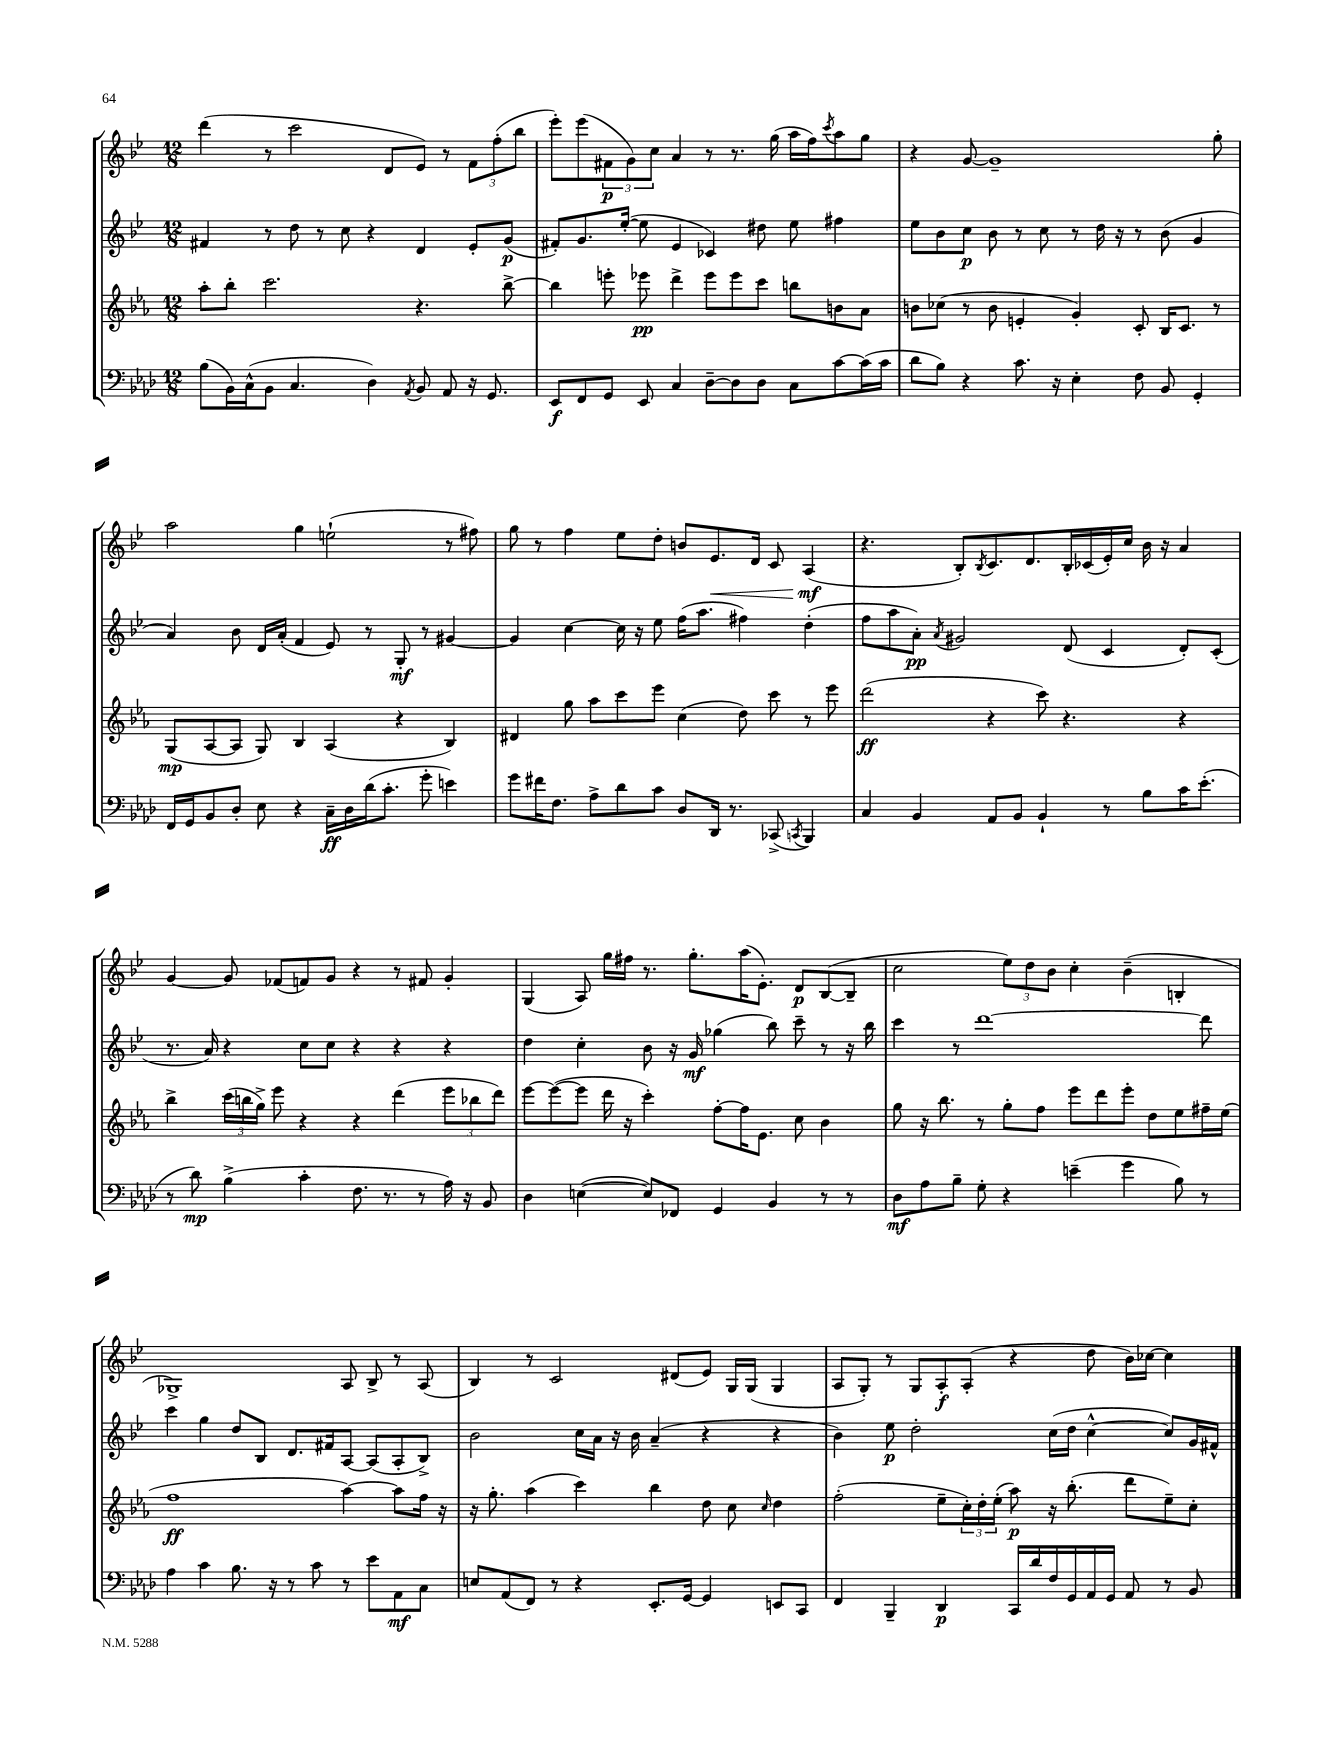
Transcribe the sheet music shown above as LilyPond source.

<<
\new StaffGroup <<
\new Staff = "s0" {
    \clef treble \key bes \major \numericTimeSignature \time 12/8
    d'''4( r8 c'''2 d'8 ees'8) r8 \tuplet 3/2 { f'8 f''8-.( bes''8 } |
    ees'''8-.) ees'''8( \tuplet 3/2 { fis'8\p g'8) c''8 } a'4 r8 r8. g''16( a''16 f''16) \acciaccatura { c'''8 } a''8 g''8 |
    r4 g'8~ g'1-- g''8-. |
    a''2 g''4 e''2-!( r8 fis''8) |
    g''8 r8 f''4 ees''8 d''8-. b'8 ees'8.\< d'16 c'8 a4\mf\!( |
    r4. bes8-.) \acciaccatura { bes8 } c'8. d'8. bes16-. ces'16( ees'16-.) c''16 bes'16 r16 a'4 |
    g'4~ g'8 fes'8( f'8) g'8 r4 r8 fis'8 g'4-. |
    g4( a8) g''16 fis''16 r8. g''8.-. a''16( ees'8.-.) d'8\p bes8~( bes8-- |
    c''2 \tuplet 3/2 { ees''8) d''8 bes'8 } c''4-. bes'4--( b4-. |
    ges1->) a8 bes8-> r8 a8( |
    bes4) r8 c'2 dis'8( ees'8) g16 g16( g4 |
    a8 g8-.) r8 g8 a8-.\f a8-.( r4 d''8 bes'16) ces''16~ ces''4 \bar "|." |
}
\new Staff = "s1" {
    \clef treble \key bes \major \numericTimeSignature \time 12/8
    fis'4 r8 d''8 r8 c''8 r4 d'4 ees'8-. g'8\p( |
    fis'8-.) g'8. ees''16~-.( ees''8 ees'4 ces'4) dis''8 ees''8 fis''4 |
    ees''8 bes'8 c''8\p bes'8 r8 c''8 r8 d''16 r16 r8 bes'8( g'4 |
    a'4) bes'8 d'16 a'16-.( f'4 ees'8) r8 g8-.\mf r8 gis'4~ |
    gis'4 c''4~ c''16 r16 ees''8 f''16( a''8. fis''4) d''4-.( |
    f''8 a''8 a'8-.\pp) \acciaccatura { a'8 } gis'2 d'8( c'4 d'8-.) c'8-.( |
    r8. a'16) r4 c''8 c''8 r4 r4 r4 |
    d''4 c''4-. bes'8 r16 g'16\mf ges''4( bes''8) c'''8-- r8 r16 bes''16 |
    c'''4 r8 d'''1~ d'''8 |
    c'''4 g''4 d''8 bes8 d'8. fis'16 a8~ a8( a8-. bes8->) |
    bes'2 c''16 a'16 r16 bes'16 a'4--( r4 r4 |
    bes'4) ees''8\p d''2-. c''16( d''16 c''4~-^ c''8) g'16 fis'16-^ \bar "|." |
}
\new Staff = "s2" {
    \clef treble \key ees \major \numericTimeSignature \time 12/8
    aes''8-. bes''8-. c'''2. r4. bes''8~-> |
    bes''4 e'''8-. ees'''8\pp d'''4-> ees'''8 ees'''8 c'''8 b''8 b'8 aes'8 |
    b'8 ces''8( r8 b'8 e'4-. g'4-.) c'8-. bes16 c'8. r8 |
    g8\mp( aes8~ aes8 g8) bes4 aes4( r4 bes4) |
    dis'4 g''8 aes''8 c'''8 ees'''8 c''4( d''8) c'''8 r8 ees'''8 |
    d'''2\ff( r4 c'''8) r4. r4 |
    bes''4-> \tuplet 3/2 { c'''16( b''16 g''16->) } ees'''8 r4 r4 d'''4( \tuplet 3/2 { ees'''8 bes''8 d'''8) } |
    ees'''8~ ees'''8~( ees'''8 d'''16 r16 c'''4-.) f''8~-. f''16 ees'8. c''8 bes'4 |
    g''8 r16 bes''8. r8 g''8-. f''8 ees'''8 d'''8 ees'''8-. d''8 ees''8 fis''16-- ees''16( |
    f''1\ff aes''4~) aes''8 f''16 r16 |
    r16 g''8.-. aes''4( c'''4) bes''4 d''8 c''8 \grace { c''16 } d''4 |
    f''2-.( ees''8-- \tuplet 3/2 { c''16-.) d''16-. ees''16-.( } aes''8\p) r16 bes''8.-.( d'''8 ees''8--) c''8-. \bar "|." |
}
\new Staff = "s3" {
    \clef bass \key aes \major \numericTimeSignature \time 12/8
    bes8( bes,16) c16-^( bes,8 c4. des4) \acciaccatura { aes,8 } bes,8 aes,8 r16 g,8. |
    ees,8\f f,8 g,8 ees,8 c4 des8~-- des8 des8 c8 c'8~ c'16( c'16 |
    des'8 bes8) r4 c'8. r16 ees4-. f8 bes,8 g,4-. |
    f,16 g,16 bes,8 des8-. ees8 r4 c16--\ff des16 des'16( c'8.-. g'8-. e'4) |
    g'8 fis'16 f8. aes8-> des'8 c'8 des8 des,16 r8. ces,8->( \acciaccatura { c,8 } bes,,4) |
    c4 bes,4 aes,8 bes,8 bes,4-! r8 bes8 c'16 ees'8.-.( |
    r8 des'8\mp) bes4->( c'4-. f8. r8. r8 aes16) r16 bes,8 |
    des4 e4~( e8) fes,8 g,4 bes,4 r8 r8 |
    des8\mf aes8 bes8-- g8-. r4 e'4--( g'4 bes8) r8 |
    aes4 c'4 bes8. r16 r8 c'8 r8 ees'8 aes,8\mf c8 |
    e8 aes,8( f,8) r8 r4 ees,8.-. g,16~ g,4 e,8 c,8 |
    f,4 bes,,4-- des,4\p c,16 des'16 f16 g,16 aes,16 g,16 aes,8 r8 bes,8 \bar "|." |
}
>>
>>
\layout { \context { \Score \remove "Bar_number_engraver" } }
